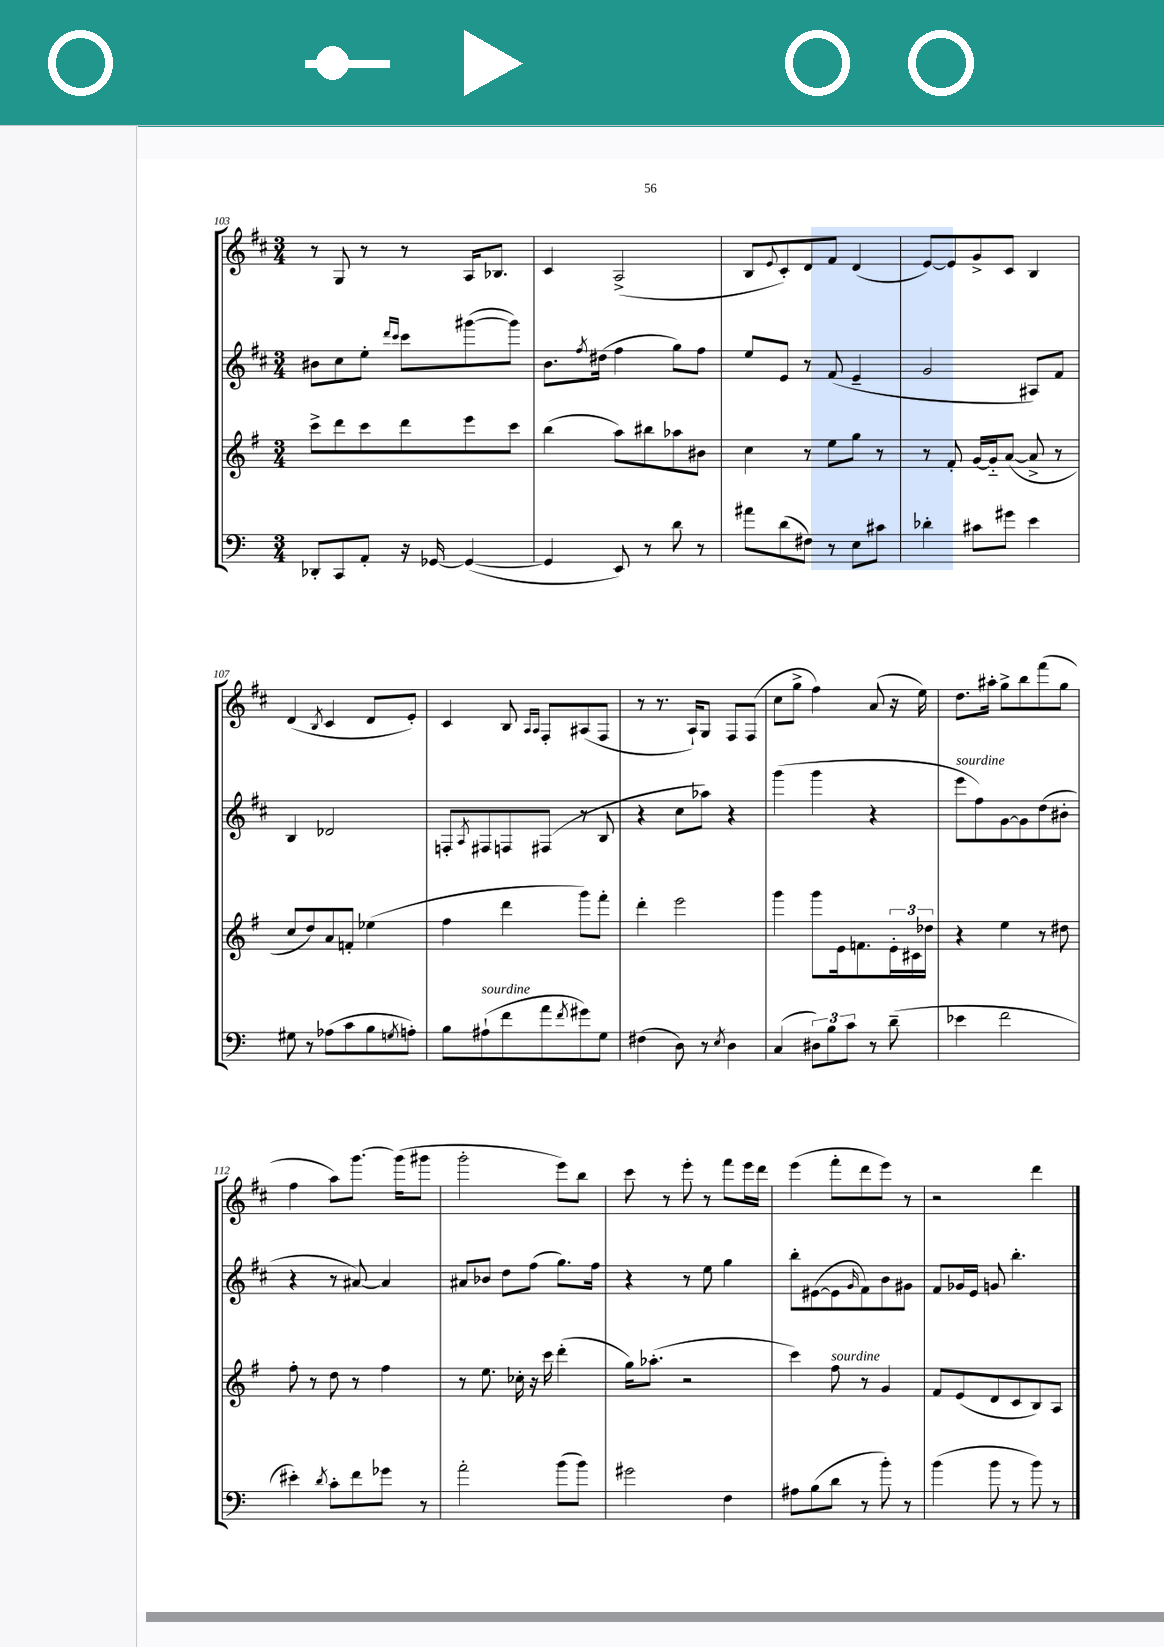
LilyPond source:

<<
\new StaffGroup <<
\new Staff = "s0" {
    \clef treble \key d \major \numericTimeSignature \time 3/4
    r8 g8 r8 r8 a16 bes8. |
    cis'4 a2->( |
    b8 \appoggiatura { e'8 } cis'8-.) d'8 fis'8 d'4( |
    e'8~) e'8 g'8-> cis'8 b4 |
    d'4( \acciaccatura { b8 } cis'4 d'8 e'8-.) |
    cis'4 b8 \grace { a16 a16 } fis8-. ais8( fis8 |
    r8 r8. a16-!) g8 fis8 fis8( |
    cis''8 g''8-> fis''4) a'8( r16 e''16) |
    d''8. ais''16-. g''8-> b''8 fis'''8( g''8 |
    fis''4 a''8) g'''8.~ g'''16( gis'''8 |
    g'''2-. e'''8) b''8 |
    cis'''8 r8 e'''8-. r8 fis'''8 e'''16 d'''16 |
    e'''4( fis'''8-. d'''8 e'''8) r8 |
    r2 d'''4 \bar "|." |
}
\new Staff = "s1" {
    \clef treble \key d \major \numericTimeSignature \time 3/4
    bis'8 cis''8 e''8-. \grace { d'''16 cis'''16 } cis'''8 gis'''8~( gis'''8) |
    b'8. \acciaccatura { fis''8 } dis''16( fis''4 g''8) fis''8 |
    e''8 e'8 r8 fis'8( e'4-- |
    g'2 ais8) fis'8 |
    b4 des'2 |
    f8-. \acciaccatura { a8 } fis8 f8 fis8( r8 b8 |
    r4 cis''8 aes''8) r4 |
    g'''4( g'''4 r4 |
    e'''8^\markup { \italic "sourdine" } fis''8) g'8~ g'8 d''8( bis'8-. |
    r4 r8 ais'8~) ais'4 |
    ais'8 bes'8 d''8 fis''8( g''8.) fis''16 |
    r4 r8 e''8 g''4 |
    b''8-. eis'8~( eis'8 \grace { g'16 } fis'8) b'8 gis'8 |
    fis'8 ges'16 e'16 g'8 b''4.-. \bar "|." |
}
\new Staff = "s2" {
    \clef treble \key g \major \numericTimeSignature \time 3/4
    c'''8-> d'''8 c'''8 d'''8 e'''8 c'''8 |
    b''4( a''8) bis''8 aes''8 bis'8 |
    c''4 r8 e''8 g''8 r8 |
    r8 fis'8-. g'16~ g'16-_ a'8~( a'8-> r8 |
    c''8 d''8) a'8 f'8-. ees''4( |
    fis''4 d'''4 g'''8) fis'''8-. |
    d'''4-. e'''2 |
    g'''4 g'''8 e'16 f'8. \tuplet 3/2 { e'16-. cis'16 des''16 } |
    r4 e''4 r8 dis''8 |
    fis''8-. r8 d''8 r8 fis''4 |
    r8 e''8. ces''16-. r16 c'''16 d'''4-.( |
    g''16) aes''8.-.( r2 |
    c'''4) fis''8^\markup { \italic "sourdine" } r8 g'4 |
    fis'8 e'8( d'8 c'8 b8) a8 \bar "|." |
}
\new Staff = "s3" {
    \clef bass \key c \major \numericTimeSignature \time 3/4
    des,8-. c,8 a,8-. r16 ges,16~ ges,4~( |
    ges,4 e,8) r8 d'8 r8 |
    ais'8 d'8( fis8) r8 e8 cis'8 |
    des'4-. cis'8 gis'8 e'4 |
    gis8 r8 aes8( c'8 b8 \acciaccatura { g8 } a8-.) |
    b8 ais8-!^\markup { \italic "sourdine" }( f'8 a'8 \acciaccatura { f'8 } gis'8) g8 |
    fis4( d8) r8 \acciaccatura { e8 } d4 |
    c4( \tuplet 3/2 { dis8) b8 c'8 } r8 d'8--( |
    ees'4 f'2 |
    eis'4-.) \acciaccatura { d'8 } c'8-. f'8 ges'8 r8 |
    a'2-. b'8( b'8) |
    gis'2 f4 |
    ais8 b8( d'8 r8 b'8-.) r8 |
    b'4( b'8 r8 b'8) r8 \bar "|." |
}
>>
>>
\layout { \context { \Score currentBarNumber = #103 } }
